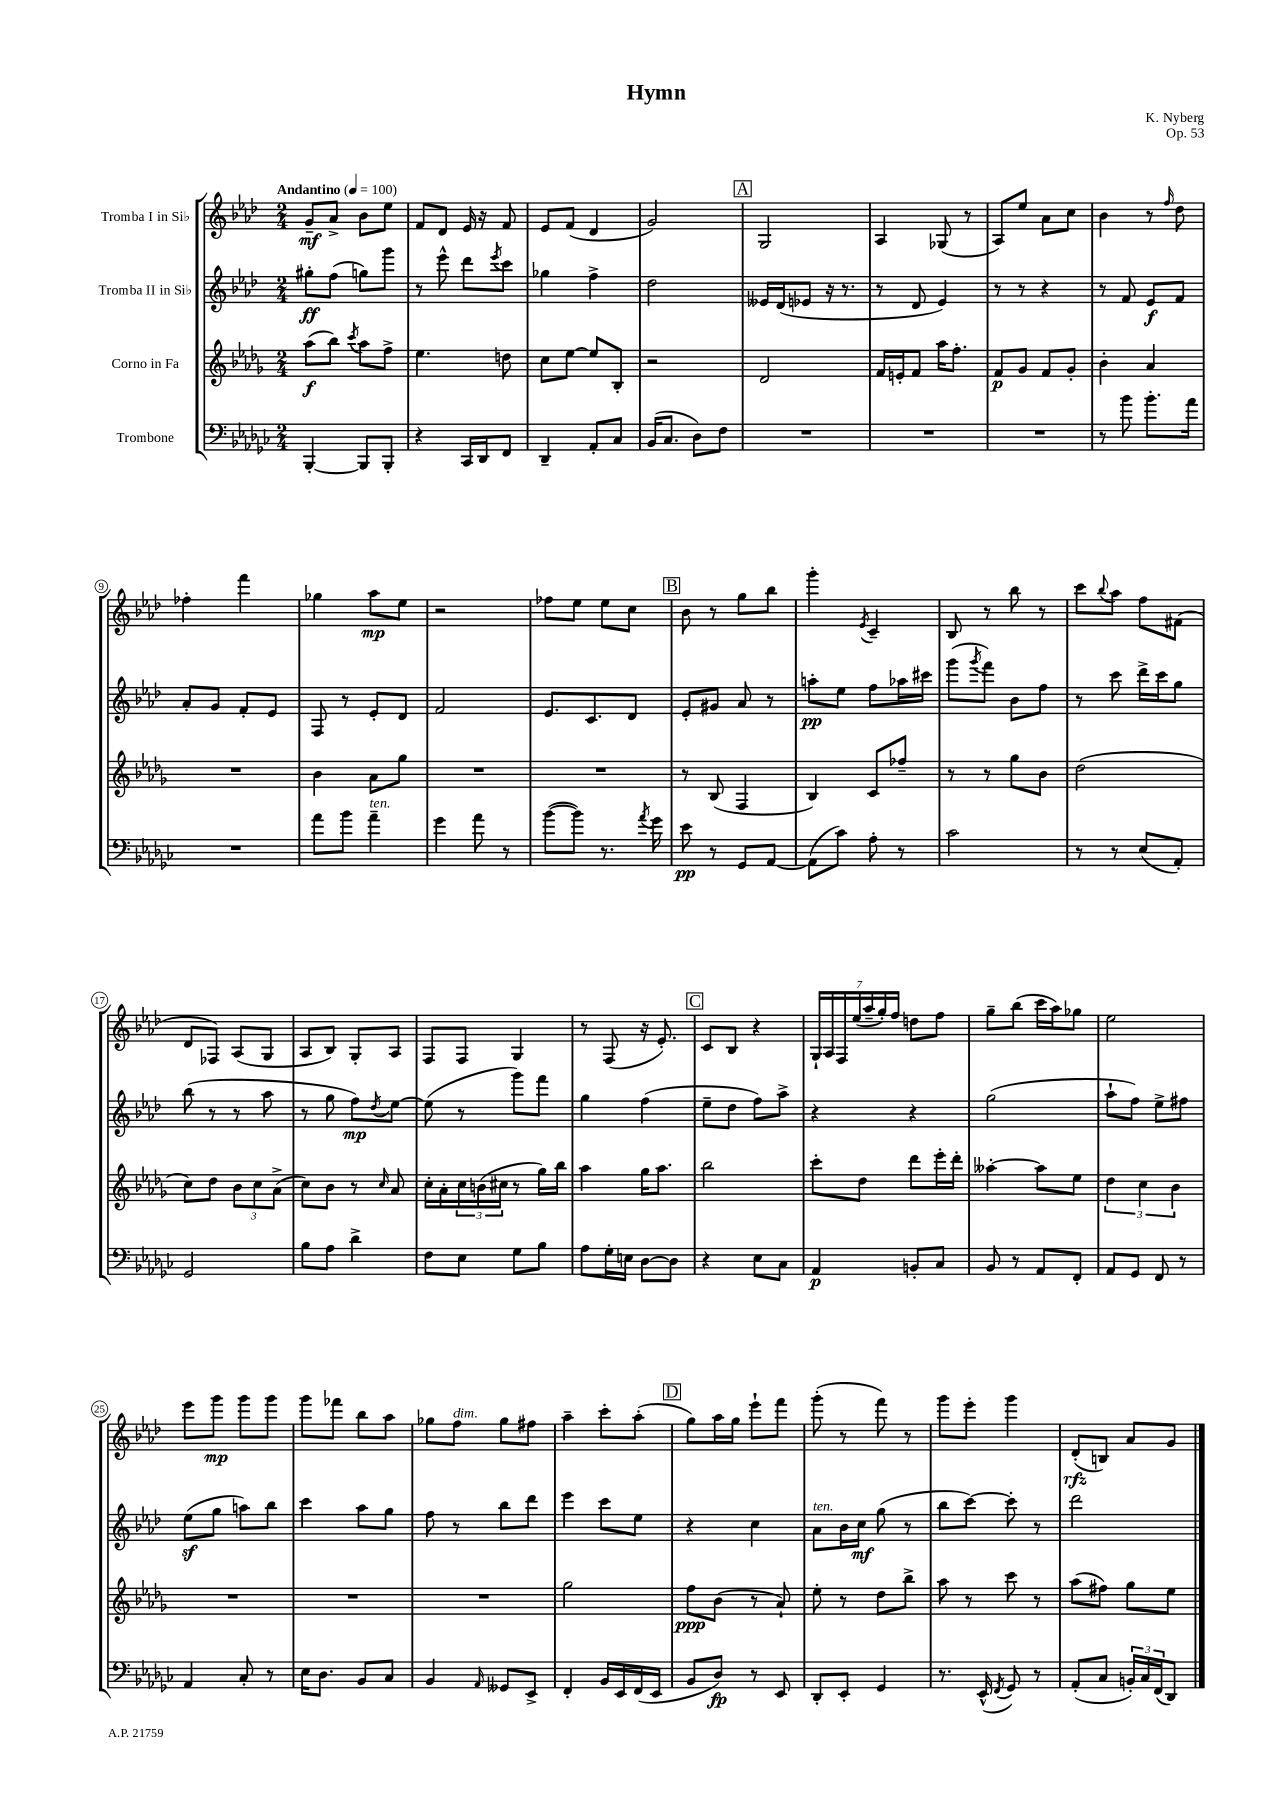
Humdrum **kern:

**kern	**kern	**kern	**kern
*staff4	*staff3	*staff2	*staff1
*clefF4	*clefG2	*clefG2	*clefG2
*k[b-e-a-d-g-c-]	*k[b-e-a-d-g-]	*k[b-e-a-d-]	*k[b-e-a-d-]
*M2/4	*M2/4	*M2/4	*M2/4
*MM100	*MM100	*MM100	*MM100
[4BBB-'/	(8aa-\L	8gg#'\L	8g~/L
.	8bb-\J)	(8ff\J	8a-^/J
.	8qccc/	.	.
8BBB-/]L	8aa-\L	8gg\L)	8b-\L
8BBB-'/J	8ff^\J	8ggg\J	8ee-\J
=	=	=	=
4r	4.ee-\	8r	8f/L
.	.	8eee-^^\	8d-/J
16CC-/LL	.	8ddd-\L	16e-/
16DD-/J	.	.	16r
.	.	8qeee-/	.
8FF/J	8dd\	8ccc\J	8f/
=	=	=	=
4DD-~/	8cc\L	4gg-\	8e-/L
.	[8ee-\J	.	(8f/J
8AA-'/L	8ee-/]L	4ff^\	4d-/
8C-/J	8B-'/J	.	.
=	=	=	=
(16BB-/LK	2r	2dd-\	2g/)
8.C-/J	.	.	.
8D-\L)	.	.	.
8F\J	.	.	.
=	=	=	=
2r	2d-/	16e--/LL	2G/
.	.	(16d-/J	.
.	.	8e-/J	.
.	.	16r	.
.	.	8.r	.
=	=	=	=
2r	16f/LL	8r	4A-/
.	16e'/J	.	.
.	8f/J	8d-/	.
.	16aa-\LK	4e-/)	(8G-/
.	8.ff'\J	.	.
.	.	.	8r
=	=	=	=
2r	8f/L	8r	8A-/L)
.	8g-/J	8r	8ee-/J
.	8f/L	4r	8a-\L
.	8g-'/J	.	8cc\J
=	=	=	=
8r	4b-'\	8r	4b-\
8b-\	.	8f/	.
8.b-'\L	4a-/	8e-/L	8r
.	.	.	16qqff/
.	.	8f/J	8dd-\
16a-\Jk	.	.	.
=	=	=	=
2r	2r	8a-'/L	4ff-'\
.	.	8g/J	.
.	.	8f'/L	4fff\
.	.	8e-/J	.
=	=	=	=
8a-\L	4b-\	8F/	4gg-\
8b-\J	.	8r	.
4a-~\	8a-\L	8e-'/L	8aa-\L
.	8gg-\J	8d-/J	8ee-\J
=	=	=	=
4g-\	2r	2f/	2r
8a-\	.	.	.
8r	.	.	.
=	=	=	=
([8b-\L	2r	8.e-/L	8ff-\L
8b-\]J)	.	.	8ee-\J
.	.	8.c/	.
8.r	.	.	8ee-\L
.	.	8d-/J	8cc\J
8qa-/	.	.	.
16g-\	.	.	.
=	=	=	=
8e-\	8r	8e-'/L	8b-\
8r	(8B-/	8g#/J	8r
8GG-/L	4F/	8a-/	8gg\L
[8AA-/J	.	8r	8bb-\J
=	=	=	=
(8AA-\]L	4B-/)	8aa'\L	4ggg'\
8c-\J)	.	8ee-\J	.
.	.	.	8qe-/
8A-'\	8c/L	8ff\L	4c~/
8r	8ff-~/J	16aa-\L	.
.	.	16ccc#\JJ	.
=	=	=	=
2c-\	8r	(8ggg\L	8B-/
.	.	8qggg/	.
.	8r	8fff\J)	8r
.	8gg-\L	8b-\L	8bb-\
.	8b-\J	8ff\J	8r
=	=	=	=
8r	(2dd-\	8r	8ccc\L
.	.	.	8qqbb-/
8r	.	8ccc\	8aa-\J
(8E-/L	.	16ddd-^\LL	8ff\L
.	.	16ccc\J	.
8AA-'/J)	.	8gg\J	(8f#\J
=	=	=	=
2GG-/	8cc\L)	(8bb-\	8d-/L
.	8dd-\J	8r	8F-/J)
.	12b-\L	8r	(8A-/L
.	12cc\	.	.
.	.	8aa-\	8G/J
.	(12a-^\J	.	.
=	=	=	=
8B-\L	8cc\L)	8r	8A-/L
8A-\J	8b-\J	8gg\	8B-/J)
4d-^\	8r	8ff\L)	8G'/L
.	16qqcc/	8qdd-/	.
.	8a-/	[8ee-\J	8A-/J
=	=	=	=
8F\L	16cc'\LL	(8ee-\]	8F/L
.	16a-'\	.	.
8E-\J	24cc\	8r	8F/J
.	(24b\	.	.
.	24cc#\JJ	.	.
8G-\L	8r	8ggg\L)	4G/
8B-\J	16gg-\LL)	8fff\J	.
.	16bb-\JJ	.	.
=	=	=	=
8A-\L	4aa-\	4gg\	8r
16G-'\L	.	.	(8F/
16E\JJ	.	.	.
[8D-\L	16gg-\LK	(4ff\	16r
.	8.aa-\J	.	8.e-'/)
8D-\]J	.	.	.
=	=	=	=
4r	2bb-\	8ee-~\L	8c/L
.	.	8dd-\J	8B-/J
8E-\L	.	8ff\L)	4r
8C-\J	.	8aa-^\J	.
=	=	=	=
4AA-/	8ccc'\L	4r	28G`/LL
.	.	.	28A-/
.	.	.	28F/
.	.	.	(28ee-/
.	8dd-\J	.	.
.	.	.	28aa-~/
.	.	.	28gg'/)
.	.	.	28ff/JJ
8BB'/L	8ddd-\L	4r	8dd\L
8C-/J	16eee-'\L	.	8ff\J
.	16ddd-'\JJ	.	.
=	=	=	=
8BB-/	[4aa--'\	(2gg\	8gg~\L
8r	.	.	(8bb-\J
8AA-/L	8aa--\]L	.	16ccc\LL
.	.	.	16aa-\J)
8FF'/J	8ee-\J	.	8gg-\J
=	=	=	=
8AA-/L	6dd-\	8aa-`\L	2ee-\
8GG-/J	.	8ff\J)	.
.	6cc\	.	.
8FF/	.	8ee-^\L	.
.	6b-\	.	.
8r	.	8ff#\J	.
=	=	=	=
4AA-/	2r	(8ee-\L	8eee-\L
.	.	8gg\J	8ggg\J
8C-'/	.	8aa\L)	8ggg\L
8r	.	8bb-\J	8ggg\J
=	=	=	=
16E-\LK	2r	4ccc\	8ggg\L
8.D-\J	.	.	.
.	.	.	8fff-\J
8BB-/L	.	8aa-\L	8bb-\L
8C-/J	.	8gg\J	8aa-\J
=	=	=	=
4BB-/	2r	8ff\	8gg-\L
.	.	8r	8ff\J
16qqAA-/	.	.	.
8GG--/L	.	8bb-\L	8gg-\L
8EE-^/J	.	8ddd-\J	8ff#\J
=	=	=	=
4FF'/	2gg-\	4eee-\	4aa-~\
16BB-/LL	.	8ccc\L	8ccc'\L
16EE-/	.	.	.
(16FF/	.	8ee-\J	(8aa-'\J
16EE-/JJ	.	.	.
=	=	=	=
8BB-/L	8ff\L	4r	8gg\L)
8D-/J)	(8b-\J	.	16aa-\L
.	.	.	16gg\JJ
8r	8r	4cc\	8eee-`\L
8EE-/	8a-`/)	.	8fff\J
=	=	=	=
8DD-'/L	8ee-'\	8a-\L	(8ggg'\
8EE-'/J	8r	16b-\L	8r
.	.	16cc\JJ	.
4GG-/	8dd-\L	(8gg\	8fff\)
.	8bb-^\J	8r	8r
=	=	=	=
8.r	8aa-\	8bb-\L	8ggg\L
.	8r	[8ccc\J)	8eee-'\J
(16EE-^^/	.	.	.
8qFF/	.	.	.
8GG-/)	8ccc\	8ccc'\]	4ggg\
8r	8r	8r	.
=	=	=	=
(8AA-'/L	(8aa-\L	2ddd-\	(8d-'/L
8C-/J	8ff#\J)	.	8B/J)
24BB'/LL)	8gg-\L	.	8a-/L
24C-/	.	.	.
(24FF/J	.	.	.
8DD-/J)	8ee-\J	.	8g/J
==	==	==	==
*-	*-	*-	*-
